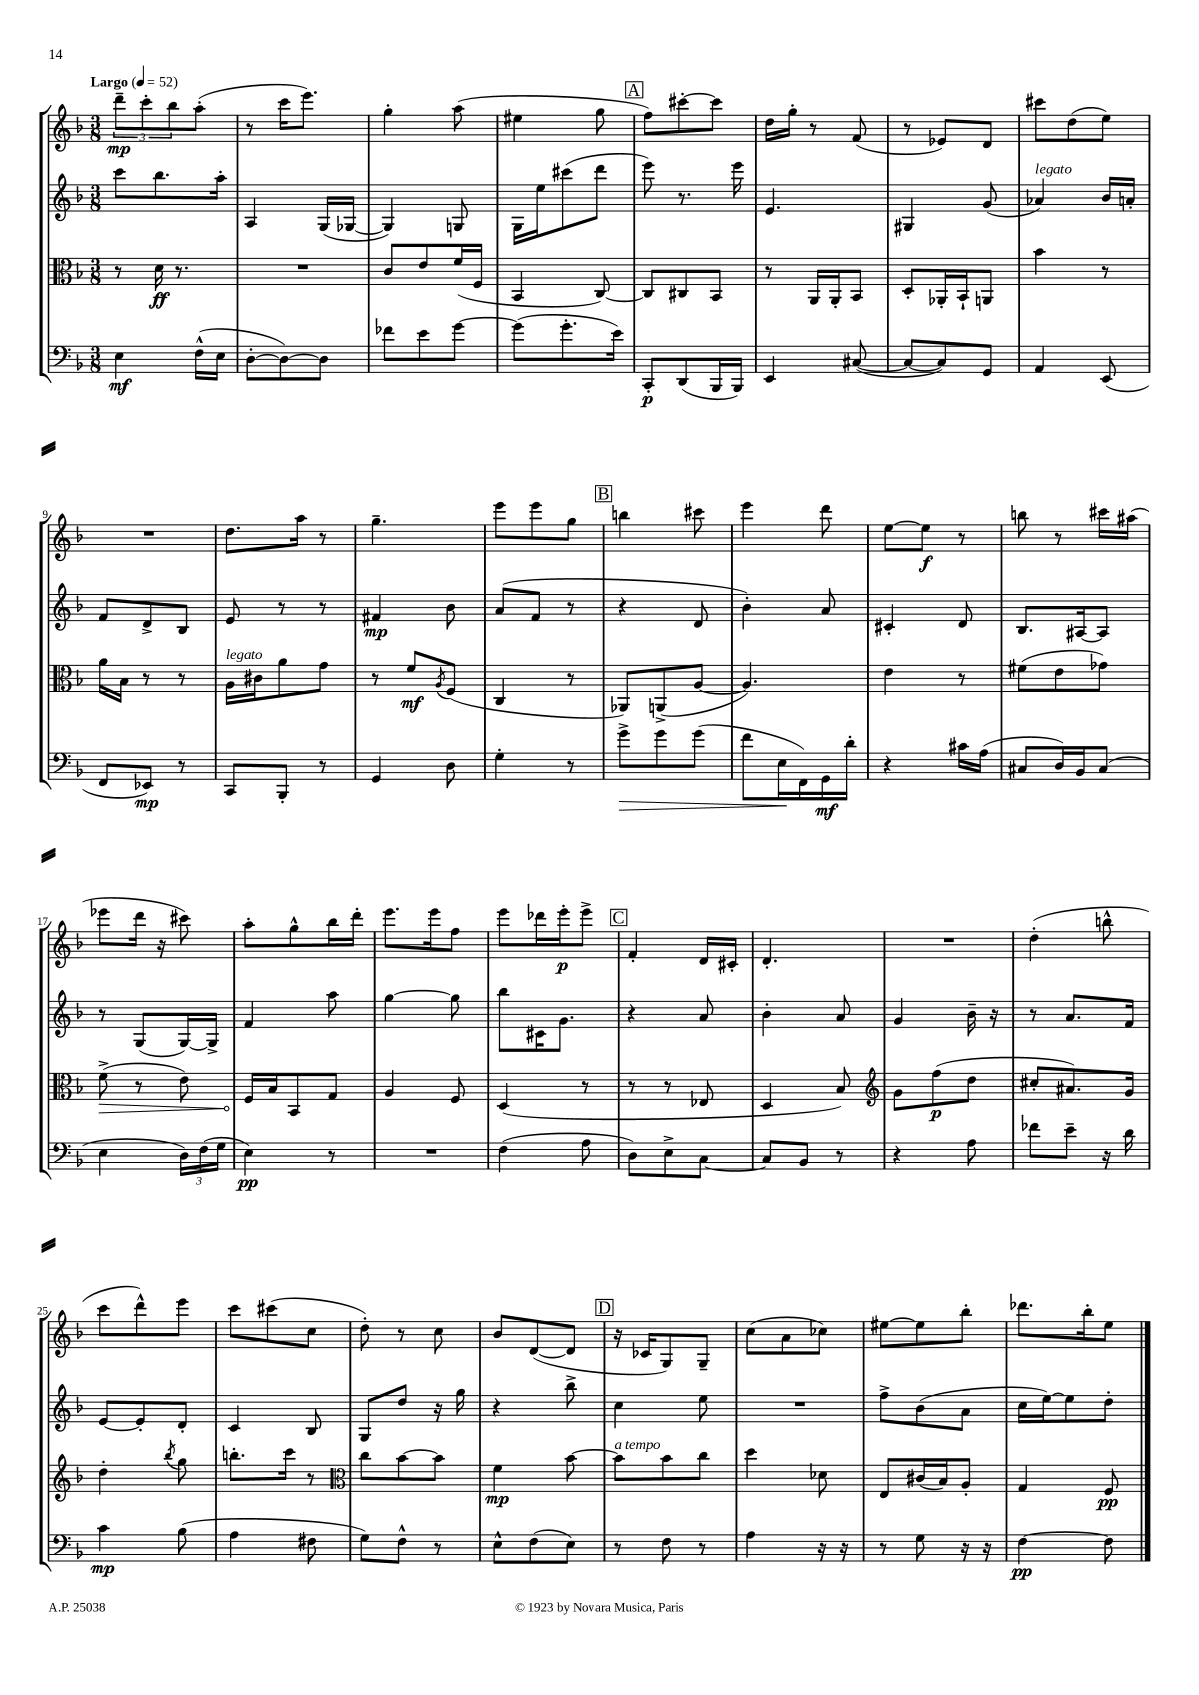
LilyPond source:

<<
\new StaffGroup <<
\new Staff = "s0" {
    \clef treble \key f \major \numericTimeSignature \time 3/8 \tempo "Largo" 4 = 52
    \tuplet 3/2 { d'''8--\mp c'''8-. bes''8 } a''8-.( |
    r8 c'''16 e'''8.) |
    g''4-. a''8( |
    eis''4 g''8 |
    \mark \markup { \box "A" } f''8) cis'''8~-. cis'''8 |
    d''16 g''16-. r8 f'8( |
    r8 ees'8) d'8 |
    cis'''8 d''8( e''8) |
    R4. |
    d''8. a''16 r8 |
    g''4.-- |
    e'''8 e'''8 g''8 |
    \mark \markup { \box "B" } b''4 cis'''8 |
    e'''4 d'''8 |
    e''8~ e''8\f r8 |
    b''8 r8 cis'''16 ais''16( |
    ees'''8 d'''16 r16 cis'''8) |
    a''8-. g''8-^ bes''16 d'''16-. |
    e'''8. e'''16 f''8 |
    e'''8 des'''16 e'''16-.\p e'''8-> |
    \mark \markup { \box "C" } f'4-. d'16 cis'16-. |
    d'4.-. |
    R4. |
    d''4-.( b''8-^ |
    c'''8 d'''8-^) e'''8 |
    c'''8 cis'''8( c''8 |
    d''8-.) r8 c''8 |
    bes'8 d'8~( d'8 |
    \mark \markup { \box "D" } r16 ces'16 g8) g8-- |
    c''8( a'8 ces''8) |
    eis''8~ eis''8 bes''8-. |
    des'''8. bes''16-. e''8 \bar "|." |
}
\new Staff = "s1" {
    \clef treble \key f \major \numericTimeSignature \time 3/8
    c'''8 bes''8. a''16-. |
    a4 g16( ges16~ |
    ges4) g8 |
    g16 e''16 cis'''8( d'''8 |
    \mark \markup { \box "A" } e'''8) r8. e'''16 |
    e'4. |
    gis4 g'8( |
    aes'4^\markup { \italic "legato" }) bes'16 a'16-. |
    f'8 d'8-> bes8 |
    e'8 r8 r8 |
    fis'4\mp bes'8 |
    a'8( f'8 r8 |
    \mark \markup { \box "B" } r4 d'8 |
    bes'4-.) a'8 |
    cis'4-. d'8 |
    bes8. ais16~ ais8 |
    r8 g8( g16~) g16-> |
    f'4 a''8 |
    g''4~ g''8 |
    bes''8 cis'16 g'8. |
    \mark \markup { \box "C" } r4 a'8 |
    bes'4-. a'8 |
    g'4 bes'16-- r16 |
    r8 a'8. f'16 |
    e'8~ e'8-. d'8-. |
    c'4 bes8 |
    g8 d''8 r16 g''16 |
    r4 bes''8-> |
    \mark \markup { \box "D" } c''4 e''8 |
    R4. |
    f''8-> bes'8( a'8 |
    c''16 e''16~) e''8 d''8-. \bar "|." |
}
\new Staff = "s2" {
    \clef alto \key f \major \numericTimeSignature \time 3/8
    r8 d'16\ff r8. |
    R4. |
    c'8 e'8 f'16( f16 |
    bes,4 c8~) |
    \mark \markup { \box "A" } c8 cis8 bes,8 |
    r8 a,16 a,16-. bes,8 |
    d8-. aes,16-. bes,16-! a,8 |
    bes'4 r8 |
    a'16 bes16 r8 r8 |
    a16^\markup { \italic "legato" } cis'16 a'8 g'8 |
    r8 f'8\mf \acciaccatura { a8 } f8( |
    c4 r8 |
    \mark \markup { \box "B" } aes,8) a,8->( a8~ |
    a4.) |
    e'4 r8 |
    fis'8( e'8 ges'8) |
    \once \override Hairpin.circled-tip = ##t f'8->\>( r8 e'8) |
    f16\! bes16 bes,8 g8 |
    a4 f8 |
    d4( r8 |
    \mark \markup { \box "C" } r8 r8 ees8 |
    d4 bes8) |
    \clef treble g'8 f''8\p( d''8 |
    cis''8-. ais'8.) g'16 |
    d''4-. \acciaccatura { bes''8 } g''8 |
    b''8.-. c'''16 r8 |
    \clef alto c''8 bes'8~ bes'8 |
    f'4\mp bes'8~ |
    \mark \markup { \box "D" } bes'8^\markup { \italic "a tempo" } bes'8 c''8 |
    d''4 des'8 |
    e8 cis'16( bes16) a8-. |
    g4 f8\pp \bar "|." |
}
\new Staff = "s3" {
    \clef bass \key f \major \numericTimeSignature \time 3/8
    e4\mf f16-^( e16 |
    d8~-. d8~) d8 |
    fes'8 e'8 g'8~ |
    g'8( g'8.-. e'16) |
    \mark \markup { \box "A" } c,8-.\p d,8( bes,,16 bes,,16) |
    e,4 cis8~( |
    cis8~ cis8) g,8 |
    a,4 e,8( |
    f,8 ees,8\mp) r8 |
    c,8 bes,,8-. r8 |
    g,4 d8 |
    g4-. r8 |
    \mark \markup { \box "B" } g'8->\> g'8 g'8( |
    f'8 e16\! f,16) g,16\mf d'16-. |
    r4 cis'16 a16( |
    cis8 d16) bes,16 cis8( |
    e4 \tuplet 3/2 { d16) f16( g16 } |
    e4\pp) r8 |
    R4. |
    f4( a8 |
    \mark \markup { \box "C" } d8) e8-> c8~ |
    c8 bes,8 r8 |
    r4 a8 |
    fes'8 e'8-- r16 d'16 |
    c'4\mp bes8( |
    a4 fis8 |
    g8) f8-^ r8 |
    e8-^ f8( e8) |
    \mark \markup { \box "D" } r8 f8 r8 |
    a4 r16 r16 |
    r8 g8 r16 r16 |
    f4~\pp f8 \bar "|." |
}
>>
>>
